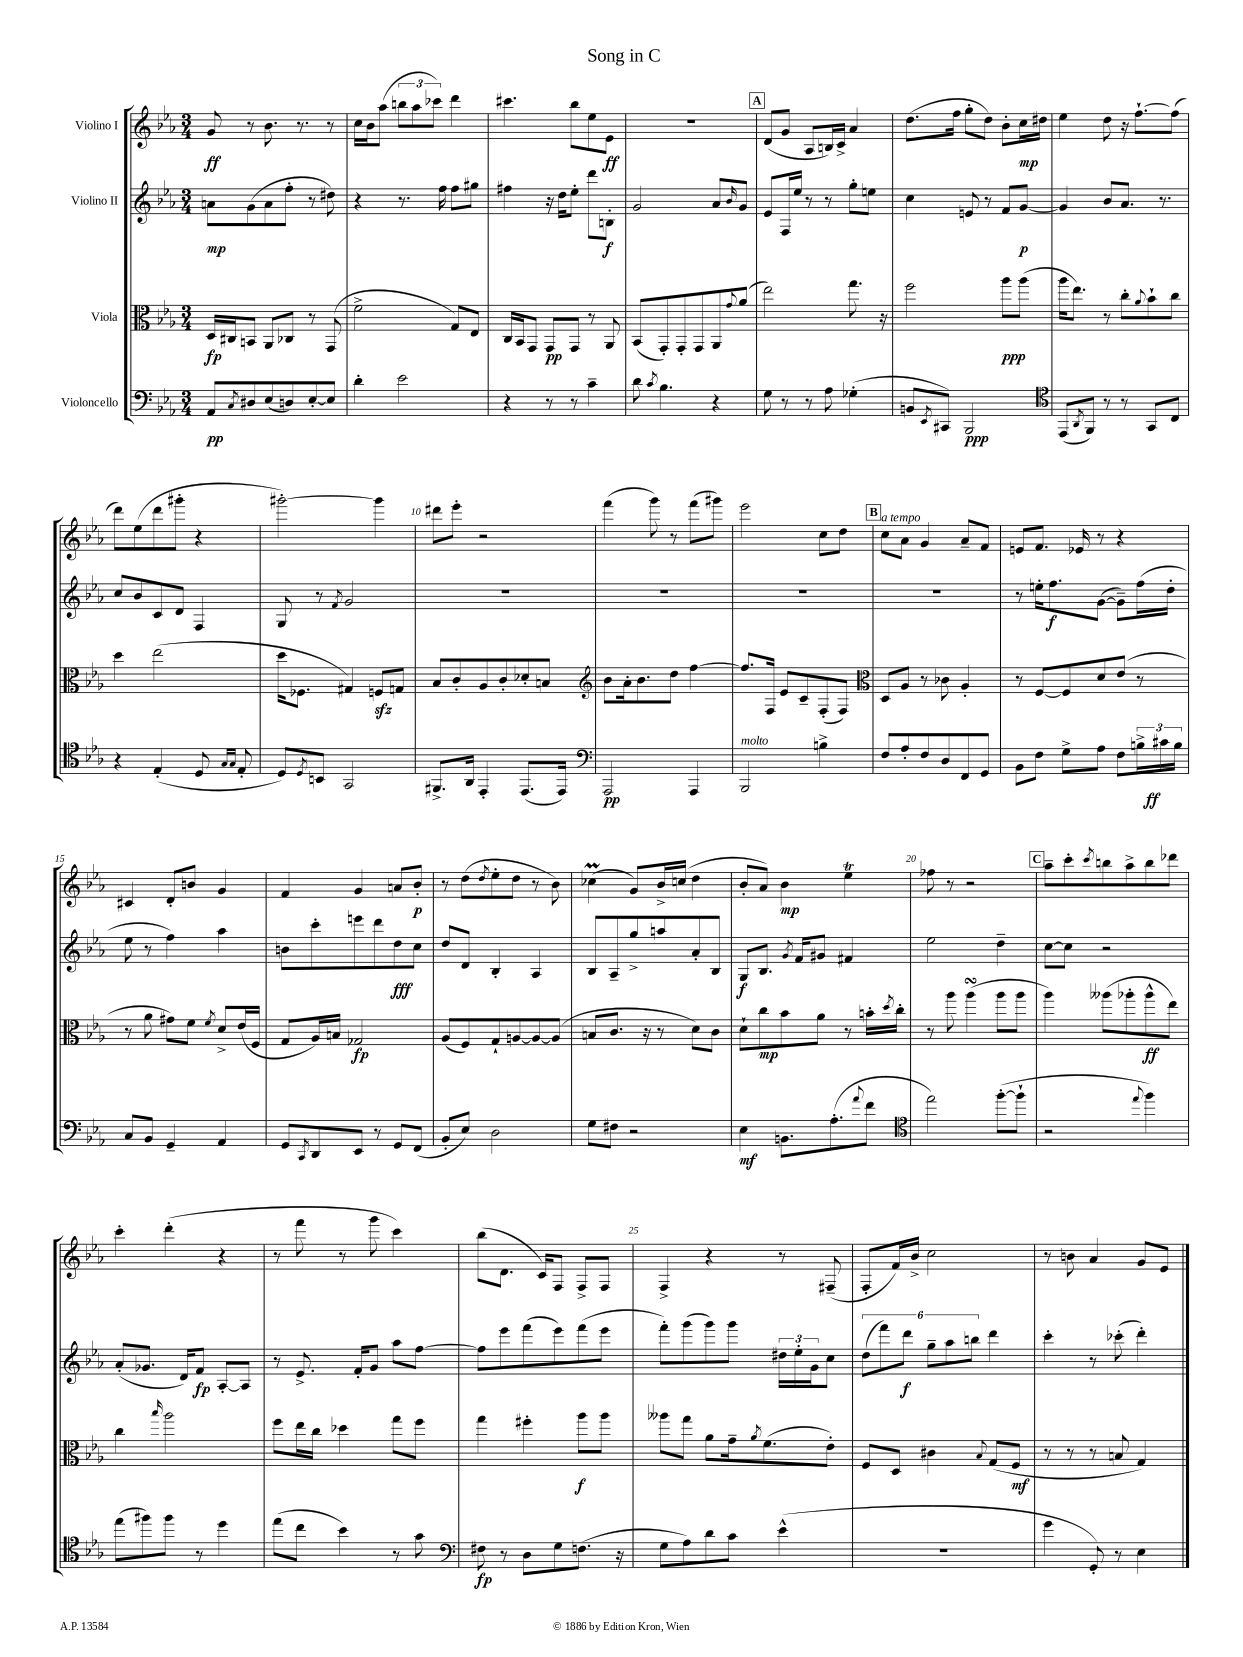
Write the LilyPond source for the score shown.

\header { title = "Song in C" }
<<
\new StaffGroup <<
\new Staff = "s0" \with { instrumentName = "Violino I" } {
    \clef treble \key ees \major \numericTimeSignature \time 3/4
    g'8\ff r8 bes'8. r8. r8 |
    c''16 bes'16 aes''8( \tuplet 3/2 { b''8 aes''8 ces'''8) } d'''4 |
    cis'''4. bes''8 ees''8 ees'8\ff |
    R2. |
    \mark \markup { \box "A" } d'8( g'8 aes8 b16) c'16-> aes'4 |
    d''8.( f''16 g''8-. d''8) bes'8-. c''16\mp dis''16 |
    ees''4 d''8 r16 f''8.~-! f''8( |
    d'''8) ees''8( d'''8 gis'''8-. r4 |
    gis'''2~-.) gis'''4 |
    dis'''8 ees'''8-. r2 |
    f'''4( g'''8) r8 f'''8( gis'''8) |
    ees'''2 c''8 d''8 |
    \mark \markup { \box "B" } c''8^\markup { \italic "a tempo" } aes'8 g'4 aes'8-- f'8 |
    e'8 f'8. ees'16 r8 r4 |
    cis'4 d'8-. b'8 g'4 |
    f'4 g'4 a'8 bes'8-.\p |
    r8 d''8( \acciaccatura { d''8 } ees''8-. d''8 r8 bes'8) |
    ces''4\prall( g'8) bes'16-> c''16( d''4 |
    bes'8-. aes'8) bes'4\mp ees''4\trill |
    fes''8 r8 r2 |
    \mark \markup { \box "C" } aes''8-- c'''8-. \acciaccatura { c'''8 } b''8 aes''8-> b''8 des'''8 |
    c'''4-. d'''4-.( r4 |
    r8 f'''8 r8 g'''8 c'''4) |
    bes''8( d'8. c'16) f8 f8-> f8 |
    f4-> r4 r8 fis8--( |
    f8-. f'16) bes'16-> c''2 |
    r8 b'8 aes'4 g'8 ees'8 \bar "|." |
}
\new Staff = "s1" \with { instrumentName = "Violino II" } {
    \clef treble \key ees \major \numericTimeSignature \time 3/4
    a'8\mp g'8( a'8 f''8-. r8 dis''8) |
    r4 r8. f''16 f''8 gis''8 |
    fis''4 r16 d''16 ees''8-. d'''8 b8-.\f |
    g'2 aes'8 \grace { bes'16 } g'8 |
    \mark \markup { \box "A" } ees'8 f16 ees''16 r8 r8 g''8-. e''8 |
    c''4 e'8 r8 f'8 g'8~\p |
    g'4 bes'8 aes'8. r8. |
    c''8 bes'8 c'8 d'8 f4 |
    g8 r8 \acciaccatura { f'8 } g'2 |
    R2. |
    R2. |
    R2. |
    \mark \markup { \box "B" } R2. |
    r8 e''16-. f''8.\f g'8~( g'8--) f''16( d''16-. |
    ees''8 r8 f''4) aes''4 |
    b'8 c'''8-. e'''8 d'''8 d''8\fff c''8 |
    d''8 d'8 bes4-. aes4 |
    bes8 aes8-- g''8-> a''8 aes'8-. bes8 |
    g8\f bes8. \acciaccatura { g'8 } f'16 gis'8 fis'4 |
    ees''2 d''4-- |
    \mark \markup { \box "C" } c''8~ c''8 r2 |
    aes'8-.( ges'8. d'16) f'8\fp aes8~-. aes8 |
    r8 ees'8.-> f'16-. g'8 aes''8 f''8~ |
    f''8 ees'''8 f'''8( ees'''8) f'''8( ees'''8 |
    f'''8-.) g'''8( g'''8) g'''8 \tuplet 3/2 { dis''16 ees''16-. g'16 } c''8 |
    \tuplet 6/4 { d''8( f'''8) d'''8\f g''8-- aes''8 b''8 } d'''4 |
    c'''4-. r8 ces'''8-.( d'''4-.) \bar "|." |
}
\new Staff = "s2" \with { instrumentName = "Viola" } {
    \clef alto \key ees \major \numericTimeSignature \time 3/4
    d16\fp cis16 b,8 aes,8 ces8 r8 g,8( |
    f'2-> g8) ees8 |
    c16 bes,16 g,8 g,8\pp g,8 r8 aes,8 |
    bes,8( g,8-.) g,8-. g,8 aes,8 \appoggiatura { g'8 } aes'8( |
    \mark \markup { \box "A" } ees''2) g''8. r16 |
    f''2 aes''8\ppp aes''8( |
    aes''16 ees''8.) r8 c''8-. \appoggiatura { aes'8 } bes'8-! c''8 |
    d''4 ees''2( |
    d''16 fes8. gis4) f8\sfz g8 |
    bes8 c'8-. aes8 c'8-. des'8-. b8 |
    \clef treble bes'8 aes'16-. bes'8. d''8 f''4~ |
    f''8. f16 ees'8 c'8-- f8-.( f8) |
    \mark \markup { \box "B" } \clef alto d8 aes8 r8 ces'8 aes4-. |
    r8 f8~ f8 d'8 ees'8( r8 |
    r8 aes'8 gis'8) f'8 \acciaccatura { f'8 } d'8-> ees'16( f16 |
    g8 aes16) b16 ges2\fp |
    aes8( f8) g8-! a8~ a8~ a8( |
    b8 c'8. r16 r8 d'8) c'8 |
    d'8-! c''8\mp bes'8 aes'8 r8 b'16-. \acciaccatura { d''8 } c''16-. |
    r8 aes''8 aes''4\turn( aes''8 aes''8 |
    \mark \markup { \box "C" } aes''4) aeses''8( aes''8-. aes''8-^\ff ees''8) |
    c''4 \grace { bes''16 } aes''2 |
    f''8 ees''16 c''16 des''4 g''8 f''8 |
    g''4 fis''4-. aes''8\f aes''8 |
    aeses''8 g''8 aes'8 g'16-- \acciaccatura { aes'8 } f'8.( ees'8-.) |
    f8 d8 cis'4 \appoggiatura { bes8 } g8( f8\mf |
    r8 r8 r8 b8 g4) \bar "|." |
}
\new Staff = "s3" \with { instrumentName = "Violoncello" } {
    \clef bass \key ees \major \numericTimeSignature \time 3/4
    aes,8\pp \acciaccatura { c8 } dis8 ees8( d8) ees8~-. ees8 |
    d'4-. ees'2 |
    r4 r8 r8 c'4-- |
    d'8 \acciaccatura { c'8 } bes4. r4 |
    \mark \markup { \box "A" } g8 r8 r8 aes8 ges4-.( |
    b,8 \acciaccatura { ees,8 } cis,8) bes,,2\ppp |
    \clef tenor ees,8( \acciaccatura { aes,8 } f,8) r8 r8 g,8 c8 |
    r4 ees4-.( d8 \grace { g16 g16 } ees8-. |
    d8) \acciaccatura { d8 } b,8 g,2 |
    fis,8.-> aes,16 ees,4-. ees,8.( ees,16) |
    \clef bass aes,,2\pp aes,,4 |
    bes,,2^\markup { \italic "molto" } b4-> |
    \mark \markup { \box "B" } f8 aes8-. f8 d8 f,8 g,8 |
    bes,8 f8 g8-> aes8 f8 \tuplet 3/2 { b16-> cis'16\ff b16 } |
    c8 bes,8 g,4-- aes,4 |
    g,8 \acciaccatura { c,8 } d,8 ees,8 r8 g,8 f,8( |
    bes,8-. ees8) d2 |
    g8 fis8 r2 |
    ees4\mf b,8. aes8.-.( \appoggiatura { aes'8 } f'8 |
    \clef tenor ees''2) f''8~-.( f''8-! |
    \mark \markup { \box "C" } r2 \appoggiatura { ees''8 } f''4) |
    ees''8( fis''8) fis''8 r8 d''4 |
    ees''8( c''8 bes'4) r8 g'8 |
    \clef bass fis8\fp r8 d8 g8 f8.( r16 |
    g8 aes8) d'8 c'8 ees'4-^( |
    R2. |
    g'4 g,8-.) r8 ees4 \bar "|." |
}
>>
>>
\layout { \context { \Score \override BarNumber.break-visibility = ##(#f #t #t) barNumberVisibility = #(every-nth-bar-number-visible 5) } }
